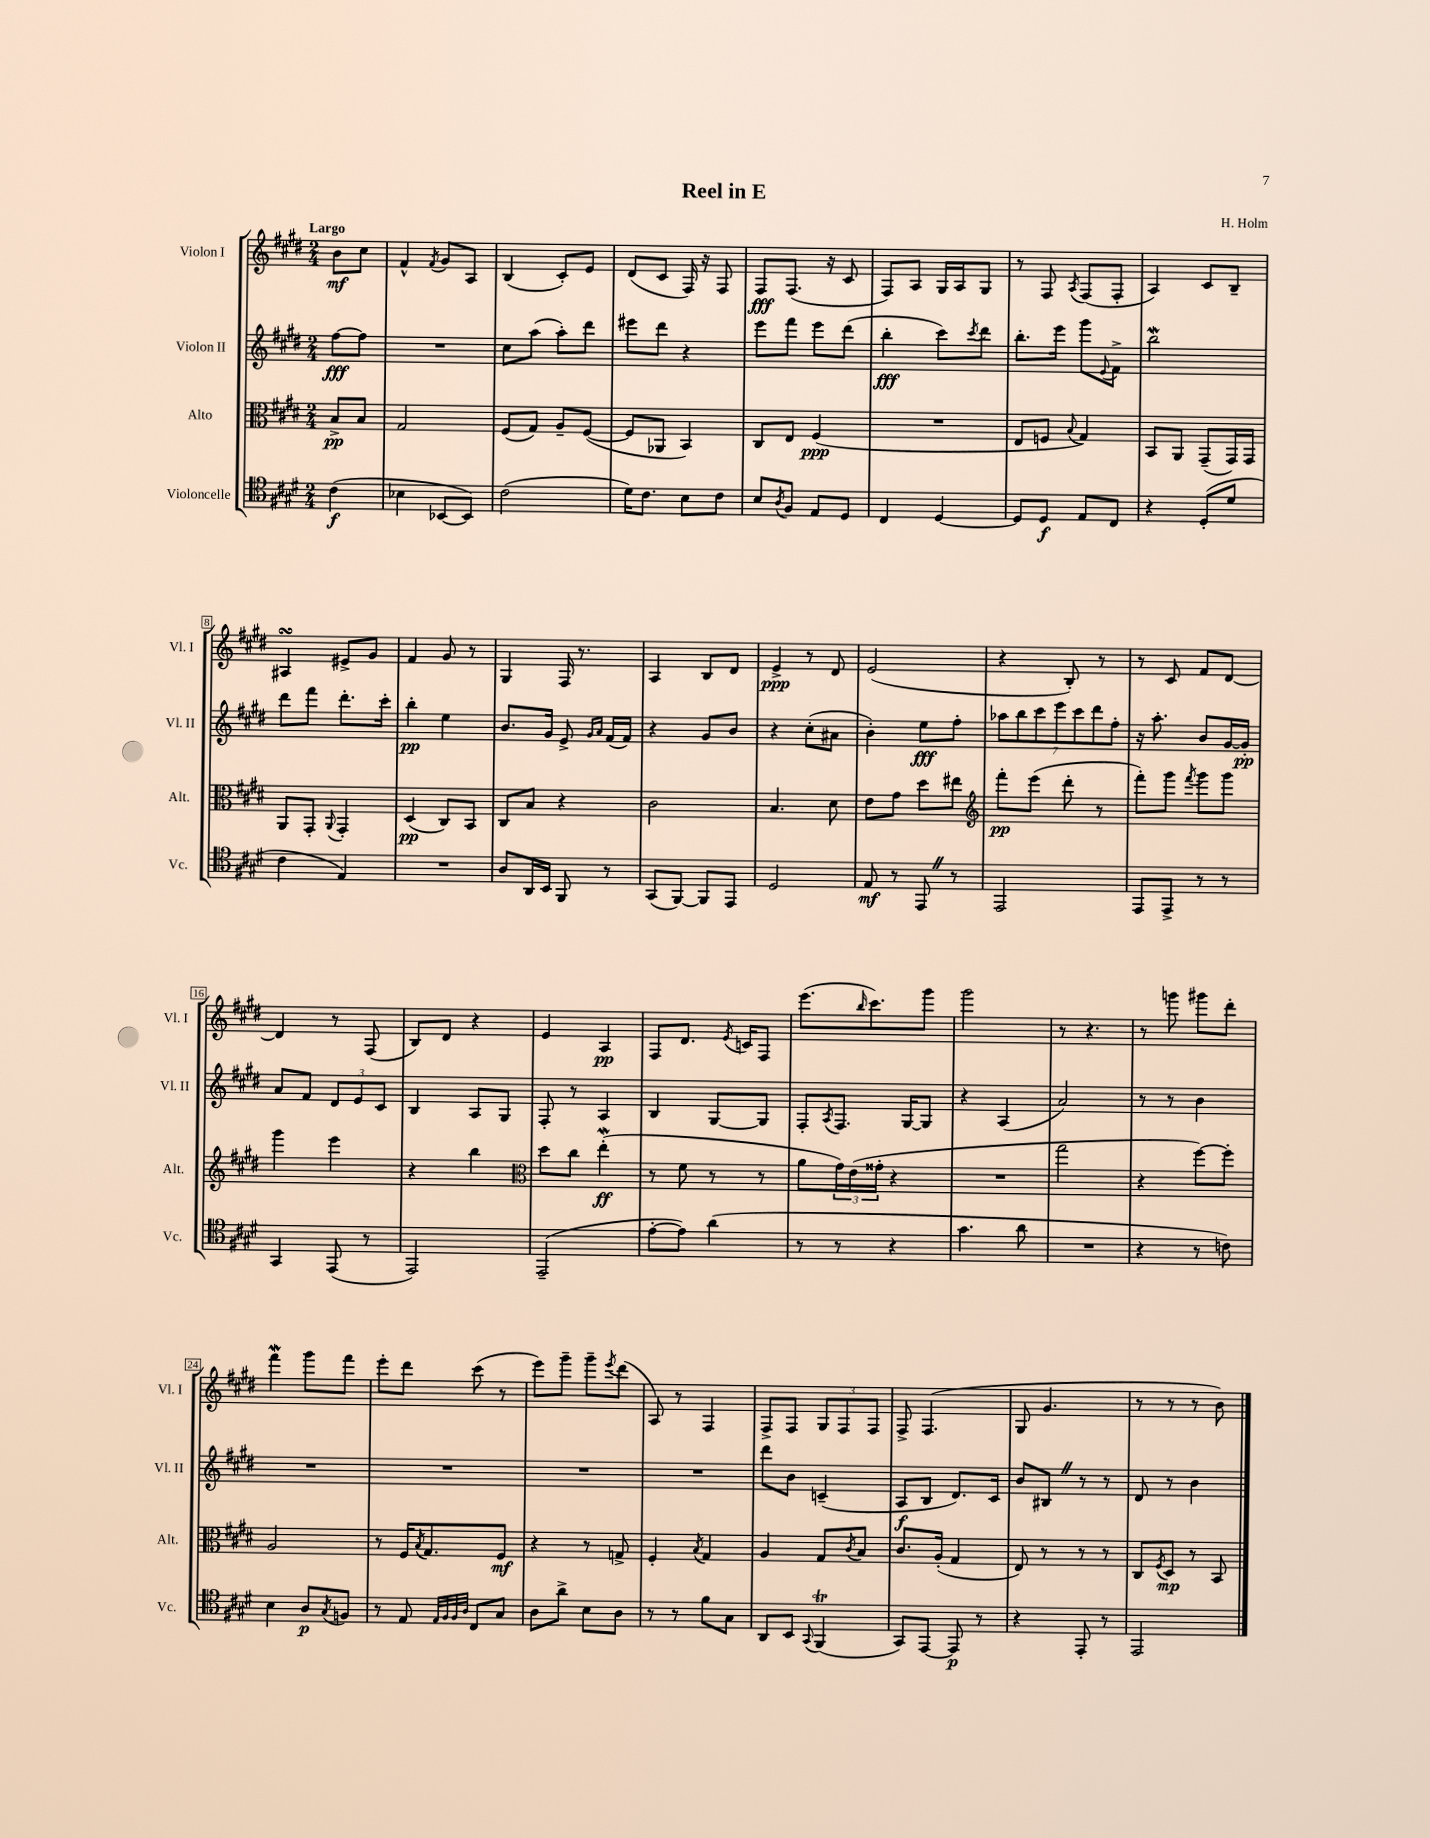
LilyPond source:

\header { title = "Reel in E" composer = "H. Holm" }
<<
\new StaffGroup <<
\new Staff = "s0" \with { instrumentName = "Violon I" shortInstrumentName = "Vl. I" } {
    \clef treble \key e \major \numericTimeSignature \time 2/4 \partial 4 \tempo "Largo"
    b'8\mf cis''8 |
    fis'4-^ \acciaccatura { fis'8 } gis'8 a8 |
    b4( cis'8-.) e'8 |
    dis'8( cis'8 fis16) r16 fis8 |
    fis8\fff fis8.( r16 cis'8 |
    fis8) a8 gis16 a16 gis8 |
    r8 fis8 \acciaccatura { a8 } fis8( fis8-. |
    a4) cis'8 b8-- |
    ais4\turn eis'8-> gis'8 |
    fis'4 gis'8 r8 |
    gis4 fis16 r8. |
    a4 b8 dis'8 |
    e'4->\ppp r8 dis'8 |
    e'2( |
    r4 b8-.) r8 |
    r8 cis'8 fis'8 dis'8~ |
    dis'4 r8 fis8( |
    b8) dis'8 r4 |
    e'4 a4\pp |
    fis8 dis'8. \acciaccatura { e'8 } c'16 fis8 |
    e'''8.( \grace { b''16 } cis'''8.) gis'''8 |
    gis'''2 |
    r8 r4. |
    r8 g'''8 gis'''8 dis'''8-. |
    fis'''4\mordent gis'''8 fis'''8 |
    e'''8-. dis'''8 cis'''8( r8 |
    e'''8) gis'''8-- gis'''8-- \acciaccatura { e'''8 } dis'''8( |
    a8) r8 fis4 |
    fis8-> fis8 \tuplet 3/2 { gis8 fis8 fis8 } |
    fis8-> fis4.( |
    gis8 gis'4. |
    r8 r8 r8 b'8) \bar "|." |
}
\new Staff = "s1" \with { instrumentName = "Violon II" shortInstrumentName = "Vl. II" } {
    \clef treble \key e \major \numericTimeSignature \time 2/4 \partial 4
    fis''8~\fff fis''8 |
    R2 |
    cis''8 a''8( a''8-.) dis'''8 |
    eis'''8 dis'''8 r4 |
    e'''8 fis'''8 e'''8 dis'''8( |
    b''4-.\fff cis'''8) \acciaccatura { cis'''8 } dis'''8 |
    b''8.-. e'''16 gis'''8 \appoggiatura { e'8 } fis'8-> |
    b''2\mordent |
    dis'''8 fis'''8 dis'''8.-. cis'''16-. |
    b''4-.\pp e''4 |
    b'8. gis'16 e'8-> \grace { gis'16 a'16 } fis'16( fis'16) |
    r4 gis'8 b'8 |
    r4 cis''8-.( ais'8 |
    b'4-.) e''8\fff fis''8-. |
    \tuplet 7/4 { aes''8 b''8 cis'''8 e'''8 cis'''8 dis'''8 fis''8-. } |
    r16 a''8.-. b'8 gis'16~ gis'16-.\pp |
    a'8 fis'8 \tuplet 3/2 { dis'8 e'8 cis'8 } |
    b4 a8 gis8 |
    fis8-. r8 a4 |
    b4 gis8~ gis8 |
    fis8-. \acciaccatura { a8 } fis8. gis16~ gis8 |
    r4 a4( |
    a'2) |
    r8 r8 b'4 |
    R2 |
    R2 |
    R2 |
    R2 |
    dis'''8 b'8 c'4--( |
    a8\f b8 dis'8.) cis'16 |
    b'8 bis8 \once \override BreathingSign.text = \markup { \musicglyph "scripts.caesura.straight" } \breathe r8 r8 |
    dis'8 r8 b'4 \bar "|." |
}
\new Staff = "s2" \with { instrumentName = "Alto" shortInstrumentName = "Alt." } {
    \clef alto \key e \major \numericTimeSignature \time 2/4 \partial 4
    b8->\pp b8 |
    gis2 |
    fis8( gis8) a8-- fis8~( |
    fis8 aes,8 b,4) |
    cis8 e8 fis4\ppp( |
    R2 |
    e8 f8 \appoggiatura { b8 } gis4) |
    b,8 a,8 gis,8--( gis,16) gis,16 |
    a,8 gis,8-. \appoggiatura { a,8 } gis,4-. |
    dis4\pp( cis8) b,8 |
    cis8 b8 r4 |
    cis'2 |
    b4. dis'8 |
    e'8 gis'8 dis''8 eis''8 |
    \clef treble fis'''8-.\pp e'''8( dis'''8-. r8 |
    fis'''8-.) gis'''8 \acciaccatura { fis'''8 } gis'''8 gis'''8 |
    gis'''4 e'''4 |
    r4 b''4 |
    \clef alto dis''8 cis''8 e''4-.\mordent\ff( |
    r8 fis'8 r8 r8 |
    a'8 \tuplet 3/2 { gis'16) e'16( gisis'16-. } r4 |
    R2 |
    gis''2 |
    r4 fis''8~) fis''8-. |
    a2 |
    r8 fis16 \acciaccatura { b8 } gis8. fis8\mf |
    r4 r8 g8-> |
    fis4-. \acciaccatura { b8 } gis4 |
    a4 gis8 \acciaccatura { cis'8 } b8 |
    cis'8. a16-.( gis4 |
    e8) r8 r8 r8 |
    cis8 \acciaccatura { fis8 } dis8\mp r8 b,8 \bar "|." |
}
\new Staff = "s3" \with { instrumentName = "Violoncelle" shortInstrumentName = "Vc." } {
    \clef tenor \key e \major \numericTimeSignature \time 2/4 \partial 4
    cis'4\f( |
    bes4 bes,8~ bes,8) |
    cis'2( |
    dis'16) cis'8. b8 cis'8 |
    b8 \acciaccatura { a8 } fis8 e8 dis8 |
    cis4 dis4~ |
    dis8 dis8\f e8 cis8 |
    r4 dis8-.( dis'8 |
    cis'4 e4) |
    R2 |
    a8 a,16 b,16 fis,8 r8 |
    gis,8( fis,8~) fis,8 e,8 |
    dis2 |
    e8\mf r8 e,8 \once \override BreathingSign.text = \markup { \musicglyph "scripts.caesura.straight" } \breathe r8 |
    e,2 |
    e,8 e,8-> r8 r8 |
    gis,4 e,8( r8 |
    e,2) |
    e,2--( |
    e'8~-. e'8) a'4( |
    r8 r8 r4 |
    gis'4. a'8 |
    R2 |
    r4 r8 c'8) |
    b4 a8\p \acciaccatura { gis8 } f8 |
    r8 e8 \grace { e32 fis32 fis32 a32 } cis8 gis8 |
    a8 a'8-> b8 a8 |
    r8 r8 fis'8 gis8 |
    a,8 b,8 \appoggiatura { gis,8 } fis,4\trill( |
    gis,8) e,8~ e,8\p r8 |
    r4 e,8-. r8 |
    e,2 \bar "|." |
}
>>
>>
\layout { \context { \Score \override BarNumber.stencil = #(make-stencil-boxer 0.1 0.3 ly:text-interface::print) } }
